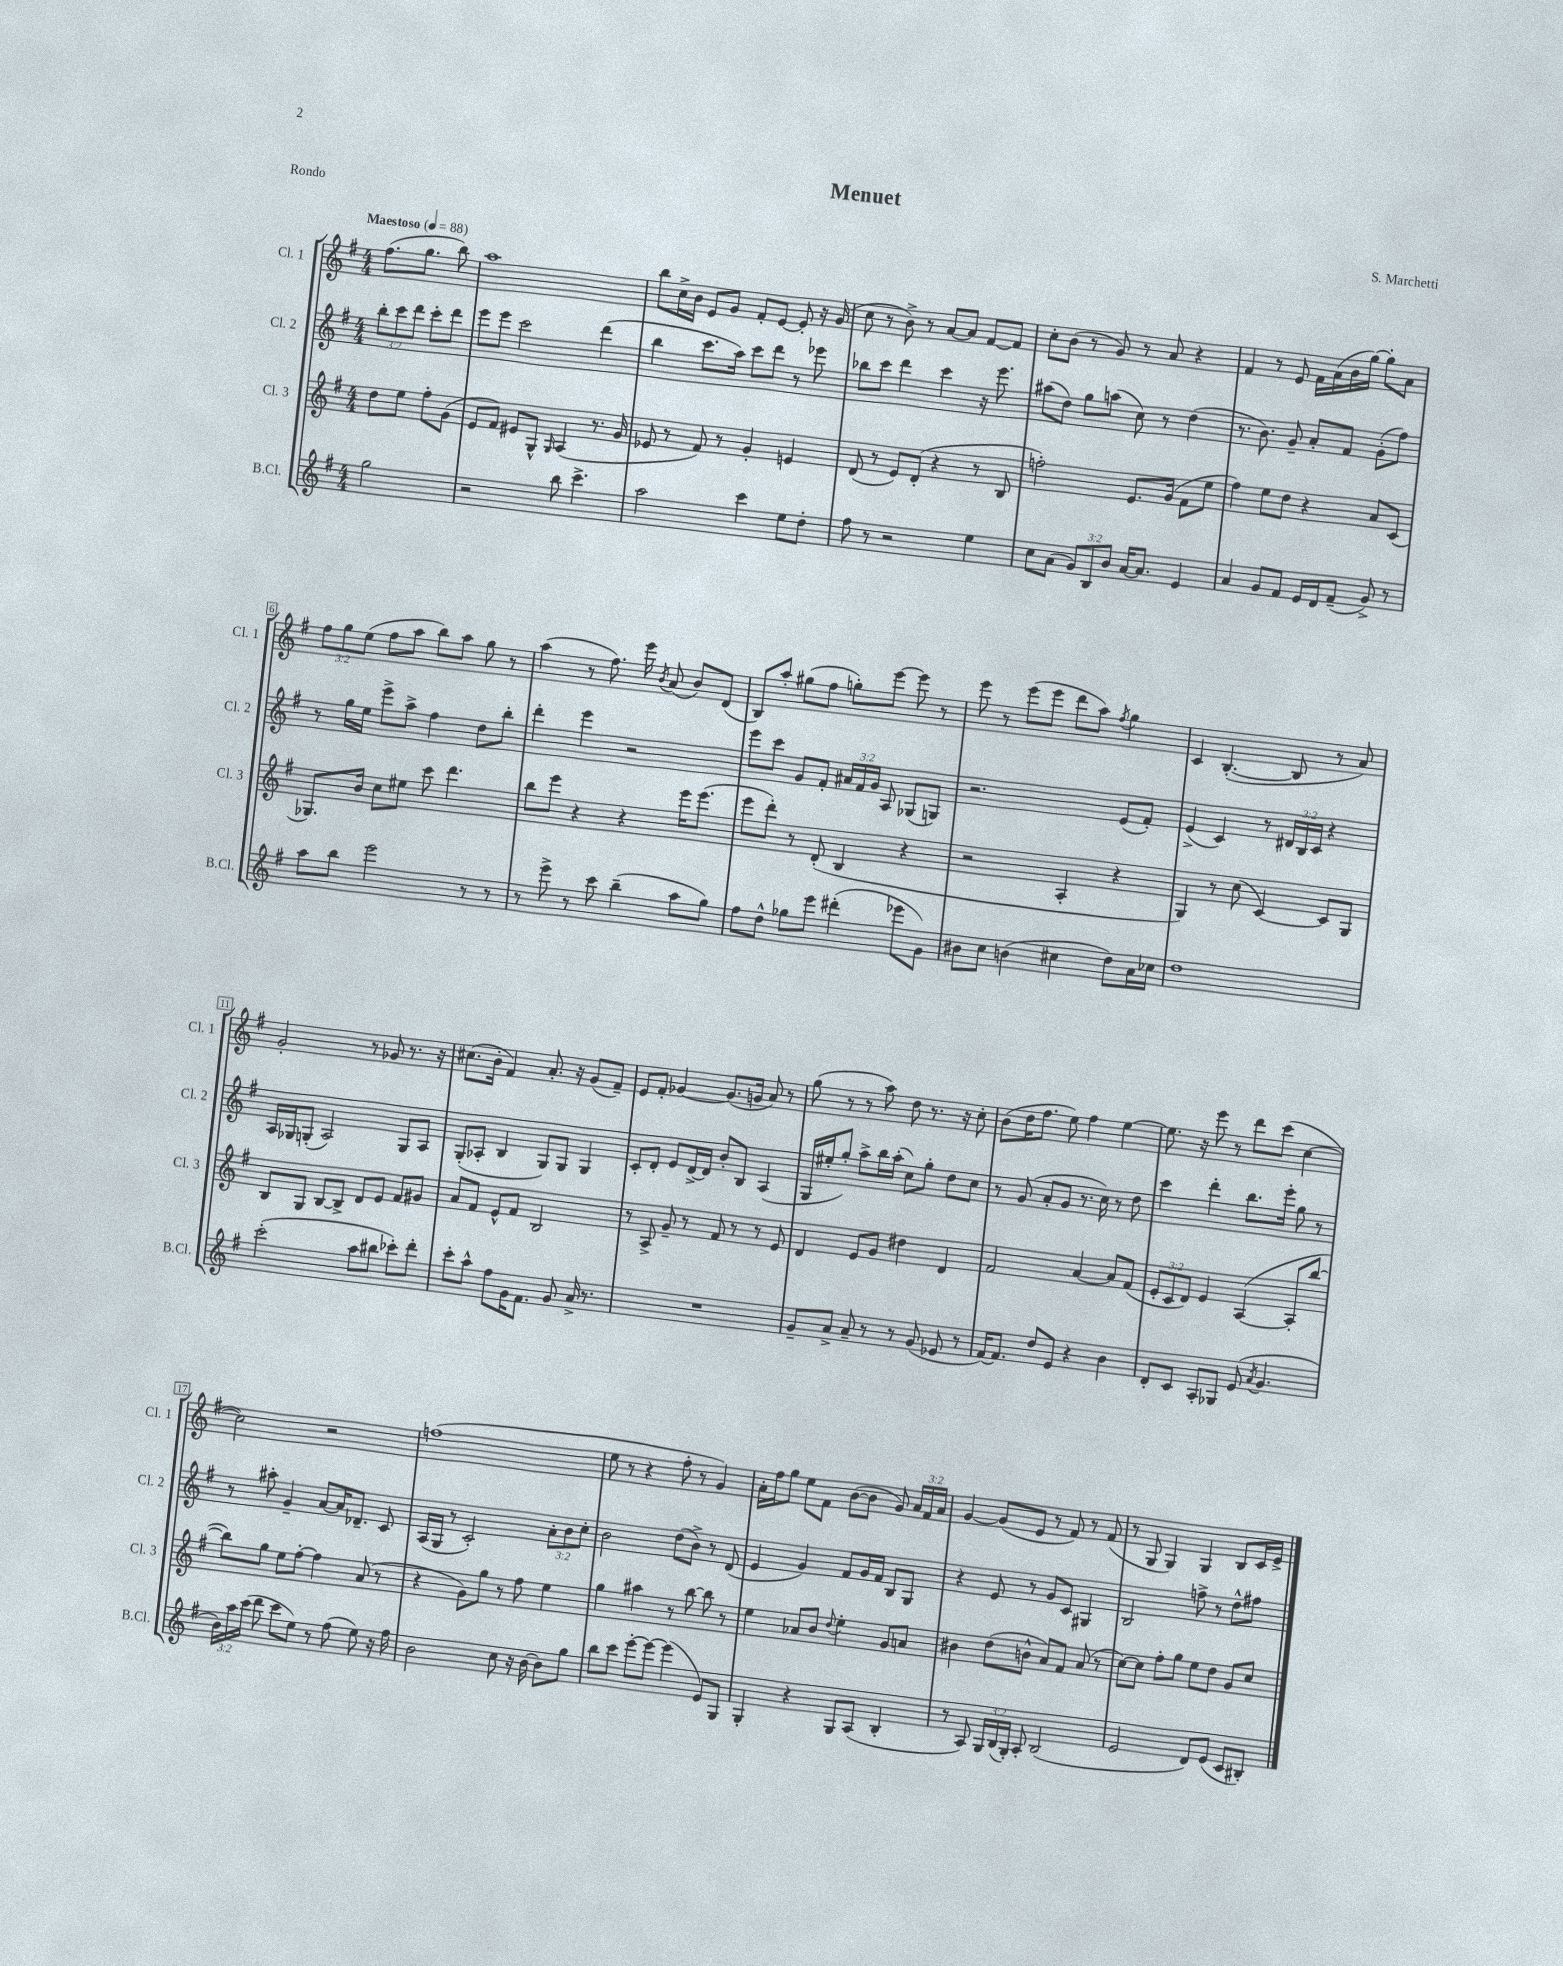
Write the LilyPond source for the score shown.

\header { title = "Menuet" composer = "S. Marchetti" piece = "Rondo" }
<<
\new StaffGroup <<
\new Staff = "s0" \with { instrumentName = "Cl. 1" shortInstrumentName = "Cl. 1" } {
    \clef treble \key g \major \numericTimeSignature \time 4/4 \override Staff.TupletNumber.text = #tuplet-number::calc-fraction-text \partial 2 \tempo "Maestoso" 4 = 88
    \autoBeamOff fis''8.[( g''8.] b''8) |
    a''1 |
    b''8[ c''16-> b'16] e'8[ g'8] fis'8[-. e'8]~ e'8-. r16 g'16( |
    c''8 r8 b'8->) r8 a'8[~ a'8] fis'8[~ fis'8] |
    c''8[-. b'8]( r8 g'8) r8 a'8 r4 |
    fis'4 r8 e'8 fis'16[ a'16( b'16 g''16]~) g''8[-. a'8] |
    \tuplet 3/2 { fis''8[ g''8 e''8]( } fis''8[ a''8] b''8[) a''8] g''8 r8 |
    a''4( r8 fis''8.) e'''16 \acciaccatura { b'8 } a'8( b'8[) d'8]( |
    b8[) a''8]-. gis''8[( fis''8] g''8[-.) e'''8]~ e'''8 r8 |
    e'''8 r8 e'''8[( e'''8] d'''8[ a''8]) \acciaccatura { fis''8 } g''4 |
    c'4 b4.~-.( b8 r8 a'8) |
    g'2-. r8 ges'8 r8. r16 |
    cis''8.[( b'16]-. fis'4) a'8.-. r16 g'8[( fis'8]--) |
    e'8[ fis'8]-. ges'4~ ges'8.[( g'16] a'8) r8 |
    g''8( r8 r8 a''8) d''8 r8. r16 c''8-. |
    b'8[( d''16 fis''8.] e''8) fis''4 e''4~ |
    e''8. r16 e'''8 r8 d'''8[ c'''8]( c''4~ |
    c''2) r2 |
    f''1( |
    e''8 r8 r4 fis''8-. r8 g'4) |
    a'16[-. fis''16 g''8] e''8[ fis'8] b'8[~( b'8] g'8) \tuplet 3/2 { a'16[ fis'16 a'16] } |
    g'4~ g'8[( e'8] r8 fis'8) r8 fis'8( |
    r8 g8 g4) g4 b8[ c'16 e'16]-> \bar "|." |
}
\new Staff = "s1" \with { instrumentName = "Cl. 2" shortInstrumentName = "Cl. 2" } {
    \clef treble \key g \major \numericTimeSignature \time 4/4 \override Staff.TupletNumber.text = #tuplet-number::calc-fraction-text \partial 2
    \autoBeamOff \tuplet 3/2 { b''8[-. c'''8 d'''8] } c'''8[-. d'''8] |
    e'''8[ e'''8] c'''2 d'''4( |
    b''4 c'''8.[ a''16]) c'''8[ d'''8] r8 ees'''8 |
    bes''8[ c'''8] d'''4 c'''4 r16 e'''8. |
    ais''8[( d''8]) g''8[ a''8]( c''8) r8 d''4( |
    r8. b'8.) g'8-- a'8[-. fis'8] g'8[-.( fis''8]) |
    r8 g''16[ e''16] e'''8[-> a''8]-> fis''4 d''8[ b''8]-. |
    d'''4-. e'''4 r2 |
    e'''8[ c'''8] g'8[ fis'8]-. \tuplet 3/2 { ais'16[ fis'16 g'16] } a8 ges8[( g8]) |
    r2. e'8[( fis'8]-.) |
    e'4->( c'4) r8 \tuplet 3/2 { dis'16[ b16 c'16] } r4 |
    a16[ ges16 g8]-.( a2) g8[ a8] |
    g8[-.( aes8]-. b4 g8[) g8] g4 |
    c'8[-. d'8]-. e'8[ d'16~-> d'16] b'8[-. b8] a4( |
    g16[ eis''16-. g''8]-.) a''8[-> b''16 a''16]-.( c''8[) g''8]-. d''8[ c''8] |
    r8 g'8( a'8[-. g'8] r8. c''16) r8 d''8 |
    c'''4 d'''4-. b''8.[ e'''16]-. g''8 r8 |
    r8 ais''8-. g'4-- a'8[~ a'16 des'8.]-- c'8 |
    a16[( g16] r8 c'2-.) \tuplet 3/2 { a'8[-. b'8 c''8]-. } |
    b'2 d''8[( b'8]->) r8 d'8( |
    e'4 g'4) fis'8[ g'16 fis'16] b8[ g8] |
    r4 e'8 r8 g'8[ c'8] gis4 |
    b2 f''8-> r8 d''8[-^ fis''8] \bar "|." |
}
\new Staff = "s2" \with { instrumentName = "Cl. 3" shortInstrumentName = "Cl. 3" } {
    \clef treble \key g \major \numericTimeSignature \time 4/4 \override Staff.TupletNumber.text = #tuplet-number::calc-fraction-text \partial 2
    \autoBeamOff d''8[ e''8] fis''8[-. g'8]( |
    e'8[ fis'8]) eis'8[ g8]-^ \grace { g16 } a4( r8. g'16 |
    ees'8 r8 fis'8) r8 g'4-. e'4 |
    d'8( r8 e'8[) d'8]-.( r4 r8 b8 |
    f''2-.) e'8.[ g'16]( fis'8[ e''8] |
    fis''4) e''8[ d''8] r4 a'8[ c'8]( |
    ges8.[) b'16] c''8[ eis''8] c'''8 d'''4. |
    b''8[ e'''8] r4 r4 e'''16[ e'''8.]( |
    e'''8[ d'''8]-.) r8 d'8-.( b4 r4 |
    r2 a4-. r4 |
    g4) r8 c''8( c'4~) c'8[ g8] |
    b8[ g8] b8[~ b8]-> d'8[ e'8] fis'8[ gis'8] |
    a'8[ fis'8] e'8[-^ fis'8] b2 |
    r8 a8-> g'8-- r8 fis'8 r8 r8 e'8 |
    d'4 e'8[ g'8] dis''4 d'4 |
    fis'2 a'4~ a'8[ fis'8]( |
    \tuplet 3/2 { e'8[-. c'8 d'8]) } e'4 a4~( a8[-. b''8]~ |
    b''8[) g''8] e''8[ fis''8]~-. fis''4 a'8( r8 |
    r4 g'8[) g''8] r8 fis''8 e''4 |
    g''4 ais''4 r8 b''8~ b''8 r8 |
    e''4 aes'8[ b'8] \appoggiatura { d''8 } e''4-. g'8[ a'8] |
    bis'4 d''8[( b'8]-^ a'8[) fis'8] a'8( r8 |
    c''8[~) c''8] fis''8[-. g''8] e''8[ d''8] g'8[ c''8] \bar "|." |
}
\new Staff = "s3" \with { instrumentName = "B.Cl." shortInstrumentName = "B.Cl." } {
    \clef treble \key g \major \numericTimeSignature \time 4/4 \override Staff.TupletNumber.text = #tuplet-number::calc-fraction-text \partial 2
    \autoBeamOff g''2 |
    r2 b''8 c'''4.-> |
    a''2 c'''4 e''8[ d''8]-. |
    fis''8 r8 r2 e''4 |
    c''8[ a'8]( \tuplet 3/2 { g'8[) b8 b'8] } a'16[~ a'8.] e'4 |
    a'4 g'8[ fis'8] e'16[ d'16 fis'8]--( g'8->) r8 |
    a''8[ b''8] e'''2 r8 r8 |
    r8 e'''8-> r8 c'''8 b''4--( a''8[ g''8]) |
    fis''8[ d''8]-^ ges''8[ e'''8] dis'''4-.( ees'''8[ g'8]) |
    bis'8[ c''8] b'4( cis''4 d''8[) a'16 ces''16] |
    d''1 |
    c'''2-.( a''8[ bis''8] ces'''8[-.) d'''8]-. |
    c'''8[-. a''8]-^ fis''8[ g'16 fis'8.] g'8 a'16-> r8. |
    R1 |
    g'8[-- a'8]-> a'8-- r8 r8 g'8( ees'8 r8 |
    fis'16[~) fis'8.] d''8[ e'8] r4 b'4 |
    d'8[-. c'8] a8[-. ges8] e'8( \acciaccatura { a'8 } g'4. |
    \tuplet 3/2 { b'16[) a''16 c'''16]( } d'''8 c'''8[ e''8]) r8 fis''8( e''8) r16 fis''16 |
    b'2 c''8 r16 b'16~ b'8[ g''8] |
    b''8[ c'''8] e'''8[~-. e'''8]~ e'''4( e'8[) g8] |
    g4-. r4 g8[ a8]( b4-. |
    r8 a8) \tuplet 3/2 { g16[ b16( g16]-.) } a8-. b2( |
    e'2 d'8[) e'8]( c'8[ bis8]-.) \bar "|." |
}
>>
>>
\layout { \context { \Score \override BarNumber.stencil = #(make-stencil-boxer 0.1 0.3 ly:text-interface::print) } }
